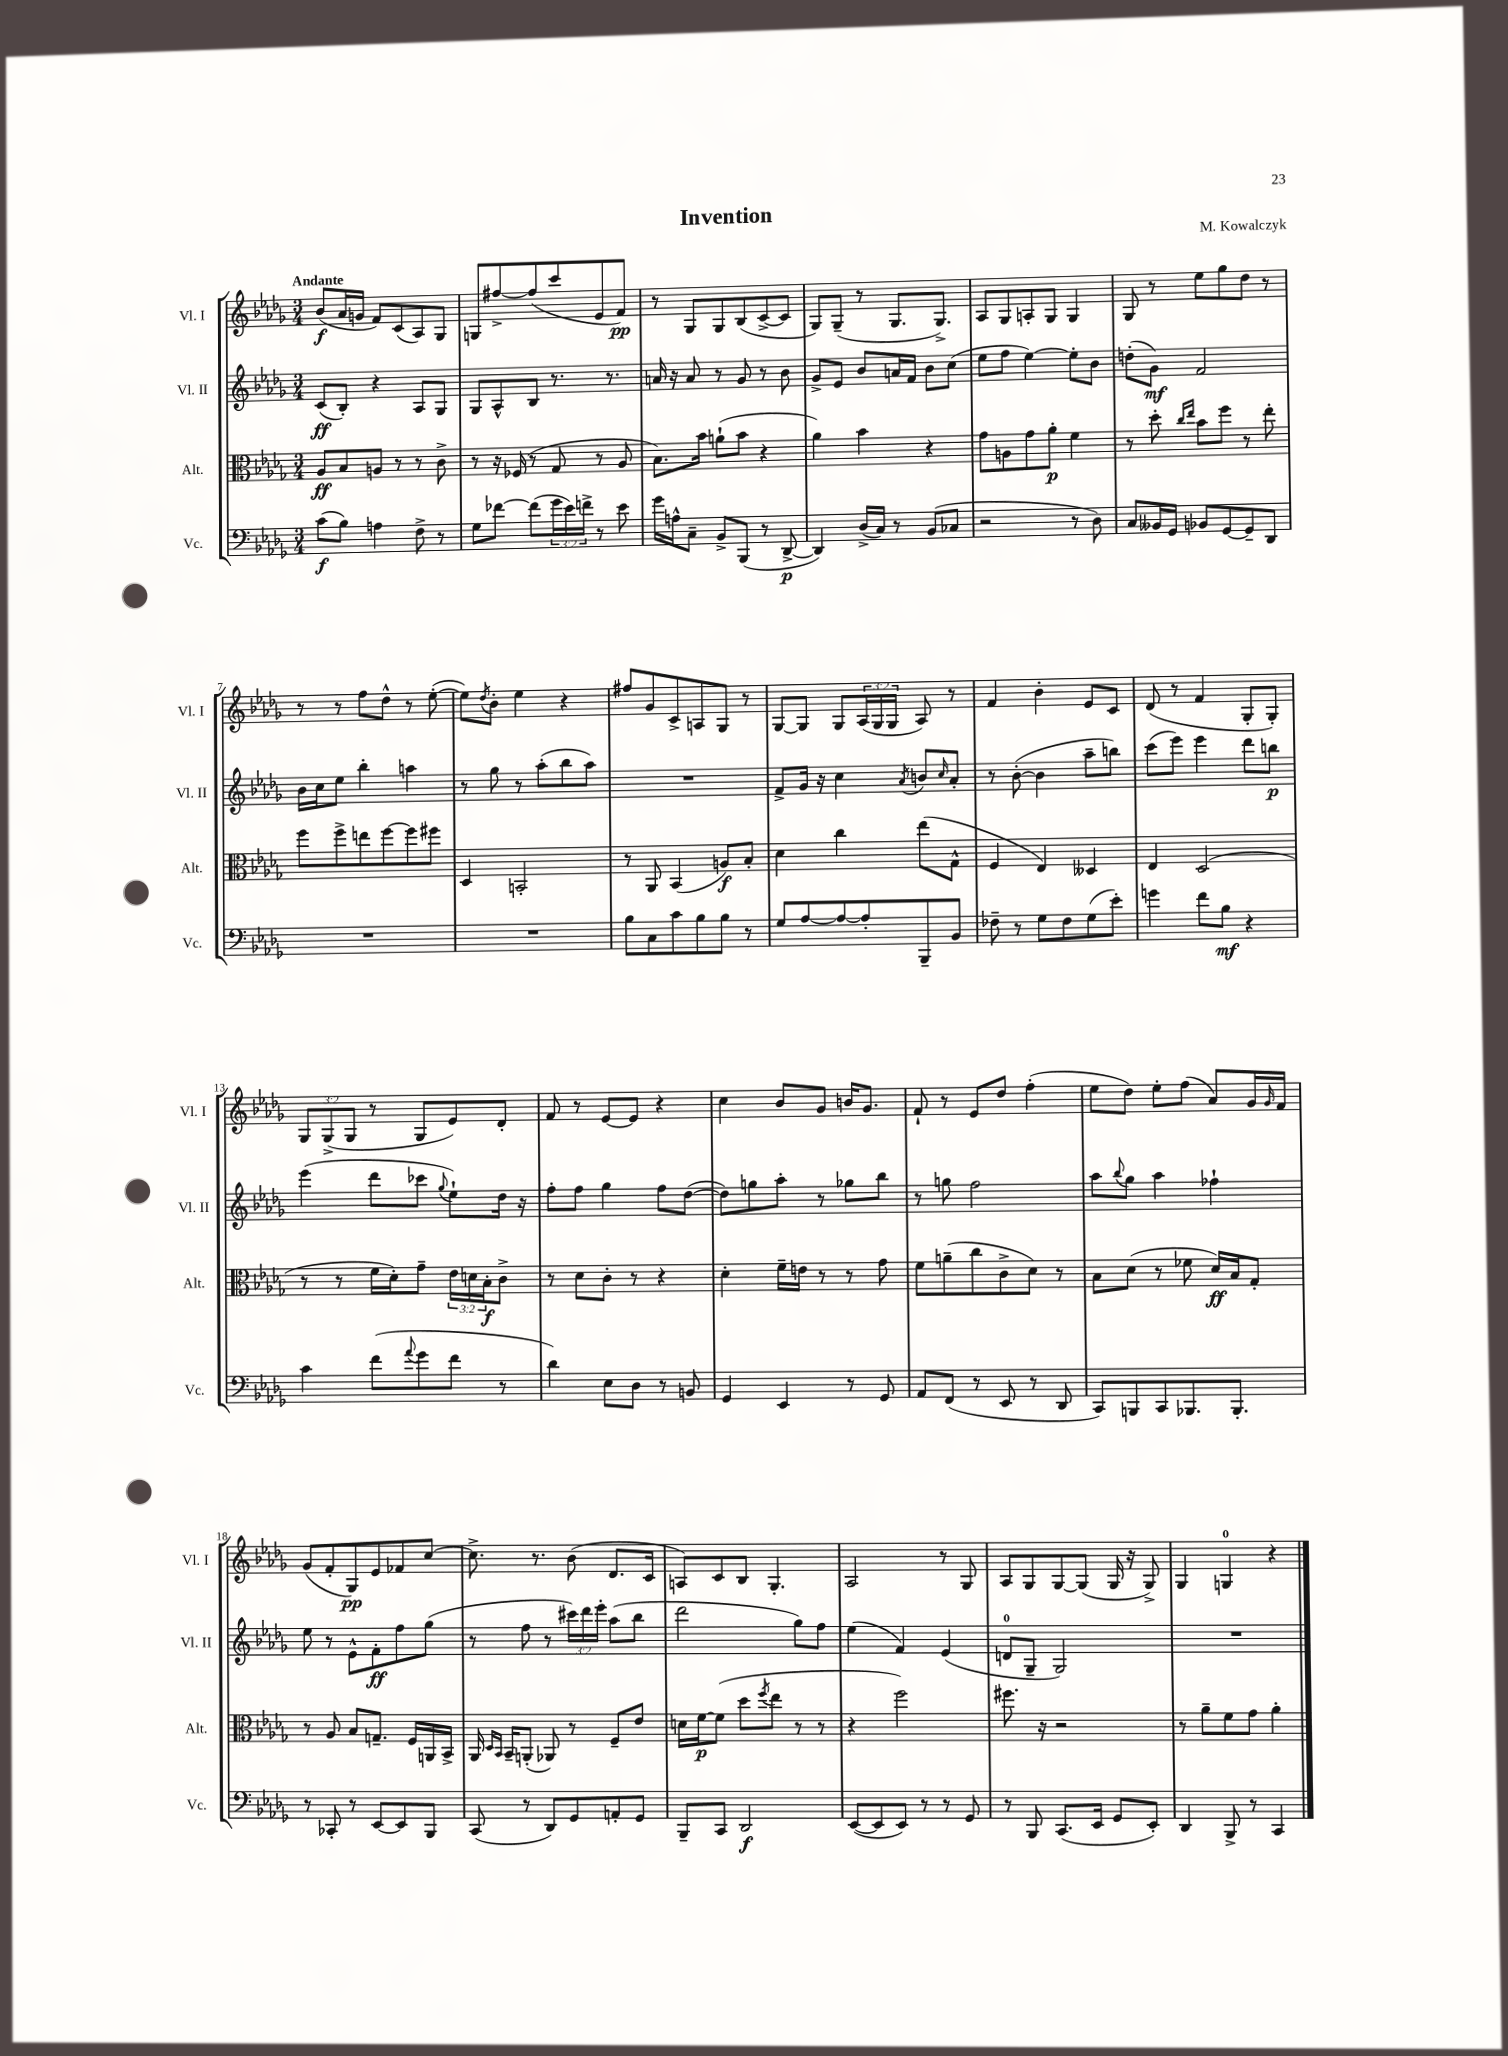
\header { title = "Invention" composer = "M. Kowalczyk" }
<<
\new StaffGroup <<
\new Staff = "s0" \with { instrumentName = "Vl. I" shortInstrumentName = "Vl. I" } {
    \clef treble \key des \major \numericTimeSignature \time 3/4 \override Staff.TupletNumber.text = #tuplet-number::calc-fraction-text \tempo "Andante"
    bes'8\f( aes'16 g'16 f'8) c'8( aes8) ges8 |
    g8 fis''8~-> fis''8( c'''8 ees'8 f'8\pp) |
    r8 ges8 ges8 bes8( c'8~-> c'8 |
    ges8) ges8--( r8 ges8. ges8.->) |
    aes8 ges8 a8-. ges8 ges4 |
    ges8 r8 ees''8 ges''8 des''8 r8 |
    r8 r8 f''8 des''8-^ r8 ees''8~-.( |
    ees''8) \acciaccatura { des''8 } bes'8-. ees''4 r4 |
    fis''8 ges'8 c'8-> a8 ges8 r8 |
    ges8~ ges8 ges8 \tuplet 3/2 { aes16( ges16 ges16 } aes8) r8 |
    f'4 bes'4-. ees'8 c'8 |
    des'8( r8 f'4 ges8-. ges8-.) |
    \tuplet 3/2 { ges8 ges8->( ges8 } r8 ges8 ees'8) des'8-. |
    f'8 r8 ees'8~ ees'8 r4 |
    c''4 bes'8 ges'8 b'16 ges'8. |
    f'8-! r8 ees'8 des''8 f''4-.( |
    ees''8 des''8) ees''8-. f''8( aes'8) ges'16 \grace { ges'16 } f'16 |
    ges'8( f'8-. ges8\pp) ees'8 fes'8 c''8~ |
    c''8.-> r8. bes'8( des'8. c'16 |
    a8) c'8 bes8 ges4.-. |
    aes2 r8 ges8 |
    aes8 ges8 ges8~ ges8( ges16 r16 ges8->) |
    ges4 g4-0 r4 \bar "|." |
}
\new Staff = "s1" \with { instrumentName = "Vl. II" shortInstrumentName = "Vl. II" } {
    \clef treble \key des \major \numericTimeSignature \time 3/4 \override Staff.TupletNumber.text = #tuplet-number::calc-fraction-text
    c'8\ff( bes8-.) r4 aes8 ges8 |
    ges8 aes8-^ bes8 r8. r8. |
    a'16 r16 a'8 r8 ges'8 r8 bes'8 |
    ges'8-> ees'8 bes'8 a'16 f'16 bes'8 c''8( |
    ees''8 f''8 ees''4~) ees''8-. bes'8 |
    d''8-.( ges'8\mf) f'2 |
    bes'16 c''16 ees''8 bes''4-. a''4 |
    r8 ges''8 r8 aes''8-.( bes''8 aes''8) |
    R2. |
    f'8-> ges'16 r16 c''4 \acciaccatura { aes'8 } b'8 \grace { c''16 } aes'8-. |
    r8 bes'8~-.( bes'4 aes''8-- b''8) |
    c'''8( ees'''8) ees'''4 des'''8 b''8\p |
    ees'''4( des'''8 ces'''8 \appoggiatura { ges''8 } ees''8-!) des''16 r16 |
    f''8-. f''8 ges''4 f''8 des''8~( |
    des''8) g''8 aes''8-. r8 ges''8 bes''8 |
    r8 g''8 f''2 |
    aes''8 \appoggiatura { bes''8 } ges''8 aes''4 fes''4-! |
    ees''8 r8 ees'8-^ f'8-.\ff f''8 ges''8( |
    r8 f''8 r8 \tuplet 3/2 { cis'''16) des'''16 ees'''16-. } aes''8( bes''8 |
    des'''2 ges''8) f''8 |
    ees''4( f'4) ees'4( |
    d'8-0 ges8-- ges2) |
    R2. \bar "|." |
}
\new Staff = "s2" \with { instrumentName = "Alt." shortInstrumentName = "Alt." } {
    \clef alto \key des \major \numericTimeSignature \time 3/4 \override Staff.TupletNumber.text = #tuplet-number::calc-fraction-text
    aes8\ff bes8 a8 r8 r8 c'8-> |
    r8 r16 fes16( r8 ges8 r8 aes8 |
    bes8.) bes'16 a'8-!( bes'8 r4 |
    aes'4) bes'4 r4 |
    ges'8 a8 ges'8 aes'8-.\p f'4 |
    r8 des''8-. \grace { c''16 ees''16 } bes'8 f''8 r8 ees''8-. |
    f''8 f''8-> e''8 f''8~ f''8 fis''8 |
    des4 b,2-. |
    r8 aes,8 bes,4( a8\f) bes8-. |
    des'4 c''4 ees''8( ges8-^ |
    f4 ees4) deses4 |
    ees4 des2( |
    r8 r8 f'16 des'16-.) ges'8-- \tuplet 3/2 { ees'16 d'16 bes16-.\f } c'8-> |
    r8 des'8 c'8-. r8 r4 |
    des'4-. f'16-- e'16 r8 r8 ges'8 |
    f'8 a'8--( c''8 c'8-> des'8) r8 |
    bes8 des'8( r8 fes'8 des'16\ff) bes16 ges8-. |
    r8 aes8 bes8 g8.-- f16 a,16 bes,16-> |
    aes,16 \grace { des16 bes,16 } bes,16-- a,8-.( aes,8) r8 f8-- ees'8 |
    d'16 f'16~\p f'8( des''8 \acciaccatura { f''8 } ees''8 r8 r8 |
    r4 f''2) |
    fis''8. r16 r2 |
    r8 aes'8-- f'8 ges'8 aes'4-. \bar "|." |
}
\new Staff = "s3" \with { instrumentName = "Vc." shortInstrumentName = "Vc." } {
    \clef bass \key des \major \numericTimeSignature \time 3/4 \override Staff.TupletNumber.text = #tuplet-number::calc-fraction-text
    c'8\f( bes8) a4 f8-> r8 |
    ges8 fes'8~ fes'8( \tuplet 3/2 { ges'16 ees'16) f'16-> } r8 ees'8 |
    ges'16 a16-^ c8-- bes,8-> bes,,8( r8 des,8~->\p |
    des,4) des16->( c16) r8 bes,8( ces8 |
    r2 r8 des8) |
    c8 beses,16 ges,16 bes,8 ges,8~ ges,8-- des,8 |
    R2. |
    R2. |
    bes8 c8 c'8 bes8 bes8 r8 |
    ges8 aes8~ aes8~ aes8-. bes,,8-- bes,8 |
    fes8-- r8 ges8 fes8 ges8( ees'8-.) |
    g'4 f'8 bes8\mf r4 |
    c'4 f'8( \appoggiatura { aes'8 } ges'8 f'8 r8 |
    des'4) ees8 des8 r8 b,8 |
    ges,4 ees,4 r8 ges,8 |
    aes,8 f,8( r8 ees,8 r8 des,8 |
    c,8) b,,8 c,8 bes,,8. bes,,8.-. |
    r8 ces,8-. r8 ees,8~ ees,8 bes,,8 |
    c,8( r8 des,8) ges,8 a,8-. ges,8 |
    bes,,8-- c,8 des,2\f |
    ees,8~( ees,8 ees,8) r8 r8 ges,8 |
    r8 bes,,8 c,8.( ees,16 ges,8 ees,8-.) |
    des,4 bes,,8-> r8 c,4 \bar "|." |
}
>>
>>
